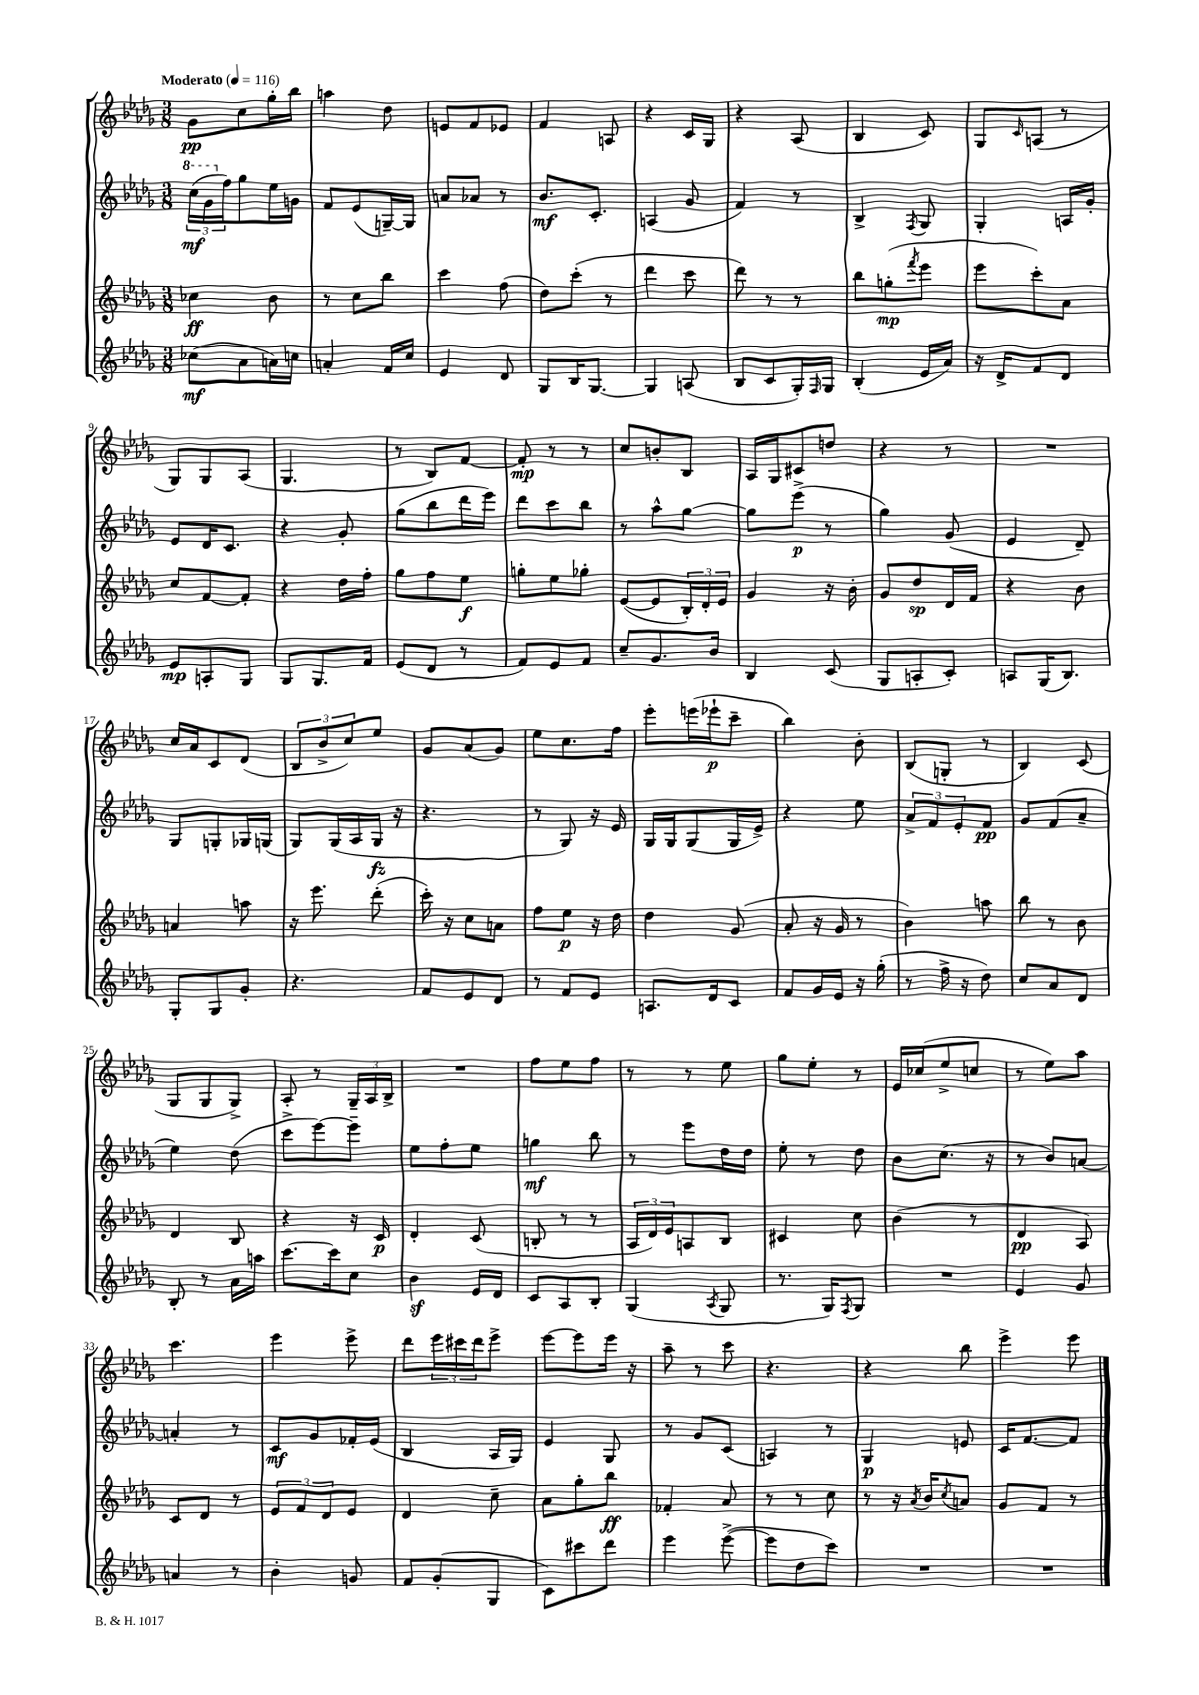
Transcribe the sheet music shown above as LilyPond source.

<<
\new StaffGroup <<
\new Staff = "s0" {
    \clef treble \key des \major \numericTimeSignature \time 3/8 \tempo "Moderato" 4 = 116
    ges'8\pp c''8 ges''16-. bes''16 |
    a''4 des''8 |
    e'8 f'8 ees'8 |
    f'4 a8 |
    r4 c'16 ges16 |
    r4 aes8( |
    bes4 c'8) |
    ges8 \grace { c'16 } a8( r8 |
    ges8) ges8 aes8( |
    ges4. |
    r8 bes8) f'8~ |
    f'8-.\mp r8 r8 |
    c''8 b'8-. bes8 |
    aes16 ges16 cis'8 d''8 |
    r4 r8 |
    R4. |
    c''16 aes'16 c'8 des'8( |
    \tuplet 3/2 { bes8 bes'8-> c''8) } ees''8 |
    ges'8 aes'8( ges'8) |
    ees''8 c''8. f''16 |
    ees'''8-. e'''16( ees'''16-!\p c'''8-- |
    bes''4) bes'8-. |
    bes8( g8-. r8 |
    bes4) c'8( |
    ges8 ges8 ges8->) |
    aes8-. r8 \tuplet 3/2 { ges16-- aes16 bes16-> } |
    R4. |
    f''8 ees''8 f''8 |
    r8 r8 ees''8 |
    ges''8 ees''8-. r8 |
    ees'16 ces''16( ees''8-> c''8 |
    r8 ees''8) aes''8 |
    c'''4. |
    ees'''4 ees'''8-> |
    des'''8 \tuplet 3/2 { ees'''16 cis'''16 des'''16 } ees'''8-> |
    ees'''8~ ees'''8 ees'''16 r16 |
    aes''8-- r8 c'''8 |
    r4. |
    r4 bes''8 |
    ees'''4-> ees'''8 \bar "|." |
}
\new Staff = "s1" {
    \clef treble \key des \major \numericTimeSignature \time 3/8
    \tuplet 3/2 { \ottava #1 c'''16\mf( ges''16 \ottava #0 f''16) } ges''8 ees''16 g'16 |
    f'8 ees'8( g16~--) g16 |
    a'8 aes'8 r8 |
    bes'8.\mf c'8.-. |
    a4( ges'8 |
    f'4) r8 |
    bes4-> \acciaccatura { f8 } ges8 |
    ges4-. a16 ges'16-. |
    ees'8 des'16 c'8. |
    r4 ges'8-. |
    ges''8( bes''8 des'''16 ees'''16) |
    des'''8 c'''8 bes''8 |
    r8 aes''8-^ ges''8~ |
    ges''8 ees'''8->\p( r8 |
    ges''4) ges'8( |
    ees'4 des'8--) |
    ges8 g8-. ges16 g16( |
    ges8) ges16( aes16 ges16\fz r16 |
    r4. |
    r8 ges8) r16 ees'16 |
    ges16 ges16 ges8( ges16 ees'16->) |
    r4 ees''8 |
    \tuplet 3/2 { aes'8-> f'8 ees'8-. } f'8\pp |
    ges'8 f'8( aes'8-- |
    ees''4) des''8( |
    c'''8-> ees'''8~) ees'''8-- |
    ees''8 f''8-. ees''8 |
    g''4\mf bes''8 |
    r8 ees'''8 des''16 des''16 |
    ees''8-. r8 des''8 |
    bes'8 c''8.( r16 |
    r8 bes'8) a'8~ |
    a'4-. r8 |
    c'8\mf ges'8 fes'16-. ees'16( |
    bes4 aes16 ges16) |
    ees'4 ges8 |
    r8 ges'8 c'8( |
    a4) r8 |
    ges4\p e'8 |
    c'16 f'8.~ f'8 \bar "|." |
}
\new Staff = "s2" {
    \clef treble \key des \major \numericTimeSignature \time 3/8
    ces''4\ff bes'8 |
    r8 c''8 bes''8 |
    c'''4 f''8( |
    des''8) c'''8-.( r8 |
    des'''4 c'''8 |
    des'''8) r8 r8 |
    bes''8 g''8-.\mp( \acciaccatura { f'''8 } ees'''8 |
    ees'''8 c'''8-.) aes'8 |
    c''8 f'8~ f'8-. |
    r4 des''16 f''16-. |
    ges''8 f''8 ees''8\f |
    g''8-. ees''8 ges''8-. |
    ees'8~( ees'8 \tuplet 3/2 { bes16-.) des'16-. ees'16 } |
    ges'4 r16 bes'16-. |
    ges'8 des''8\sp des'16 f'16 |
    r4 bes'8 |
    a'4 a''8 |
    r16 ees'''8. des'''8-.( |
    c'''16-.) r16 c''8 a'8 |
    f''8 ees''8\p r16 des''16 |
    des''4 ges'8( |
    aes'8-. r16 ges'16 r8 |
    bes'4) a''8 |
    bes''8 r8 bes'8 |
    des'4 bes8 |
    r4 r16 c'16\p |
    des'4-. c'8( |
    b8-. r8 r8 |
    \tuplet 3/2 { aes16 des'16) ees'16 } a8 bes8 |
    cis'4 c''8 |
    bes'4( r8 |
    des'4\pp aes8) |
    c'8 des'8 r8 |
    \tuplet 3/2 { ees'8 f'8 des'8 } ees'8 |
    des'4 c''8-- |
    aes'8 ges''8-. bes''8\ff |
    fes'4-. aes'8 |
    r8 r8 c''8 |
    r8 r16 \acciaccatura { aes'8 } bes'16 \acciaccatura { c''8 } a'8 |
    ges'8 f'8 r8 \bar "|." |
}
\new Staff = "s3" {
    \clef treble \key des \major \numericTimeSignature \time 3/8
    ces''8\mf( aes'8 a'16) c''16 |
    a'4-. f'16 c''16 |
    ees'4 des'8 |
    ges8 bes16 ges8.~ |
    ges4 a8( |
    bes8 c'8 ges16-.) \grace { f16 } ges16 |
    bes4-.( ees'16 aes'16) |
    r16 des'16-> f'8 des'8 |
    ees'8\mp a8-. ges8 |
    ges8 ges8. f'16 |
    ees'8( des'8 r8 |
    f'8) ees'8 f'8 |
    c''8-- ges'8. bes'16 |
    bes4 c'8( |
    ges8 a8-. c'8-.) |
    a8 ges16( bes8.) |
    ges8-. ges8 ges'8-. |
    r4. |
    f'8 ees'8 des'8 |
    r8 f'8 ees'8 |
    a8. des'16 c'8 |
    f'8 ges'16 ees'16 r16 ges''16-.( |
    r8 f''16-> r16 des''8) |
    c''8 aes'8 des'8 |
    bes8-. r8 aes'16 a''16 |
    c'''8.~ c'''16 c''8 |
    bes'4\sf ees'16 des'16 |
    c'8 aes8 bes8-. |
    ges4( \acciaccatura { aes8 } ges8 |
    r8. ges16) \acciaccatura { f8 } ges8 |
    R4. |
    ees'4 ges'8 |
    a'4 r8 |
    bes'4-. g'8 |
    f'8 ges'8-.( ges8 |
    c'8) cis'''8 des'''8 |
    ees'''4 ees'''8~->( |
    ees'''8 des''8 c'''8) |
    R4. |
    R4. \bar "|." |
}
>>
>>
